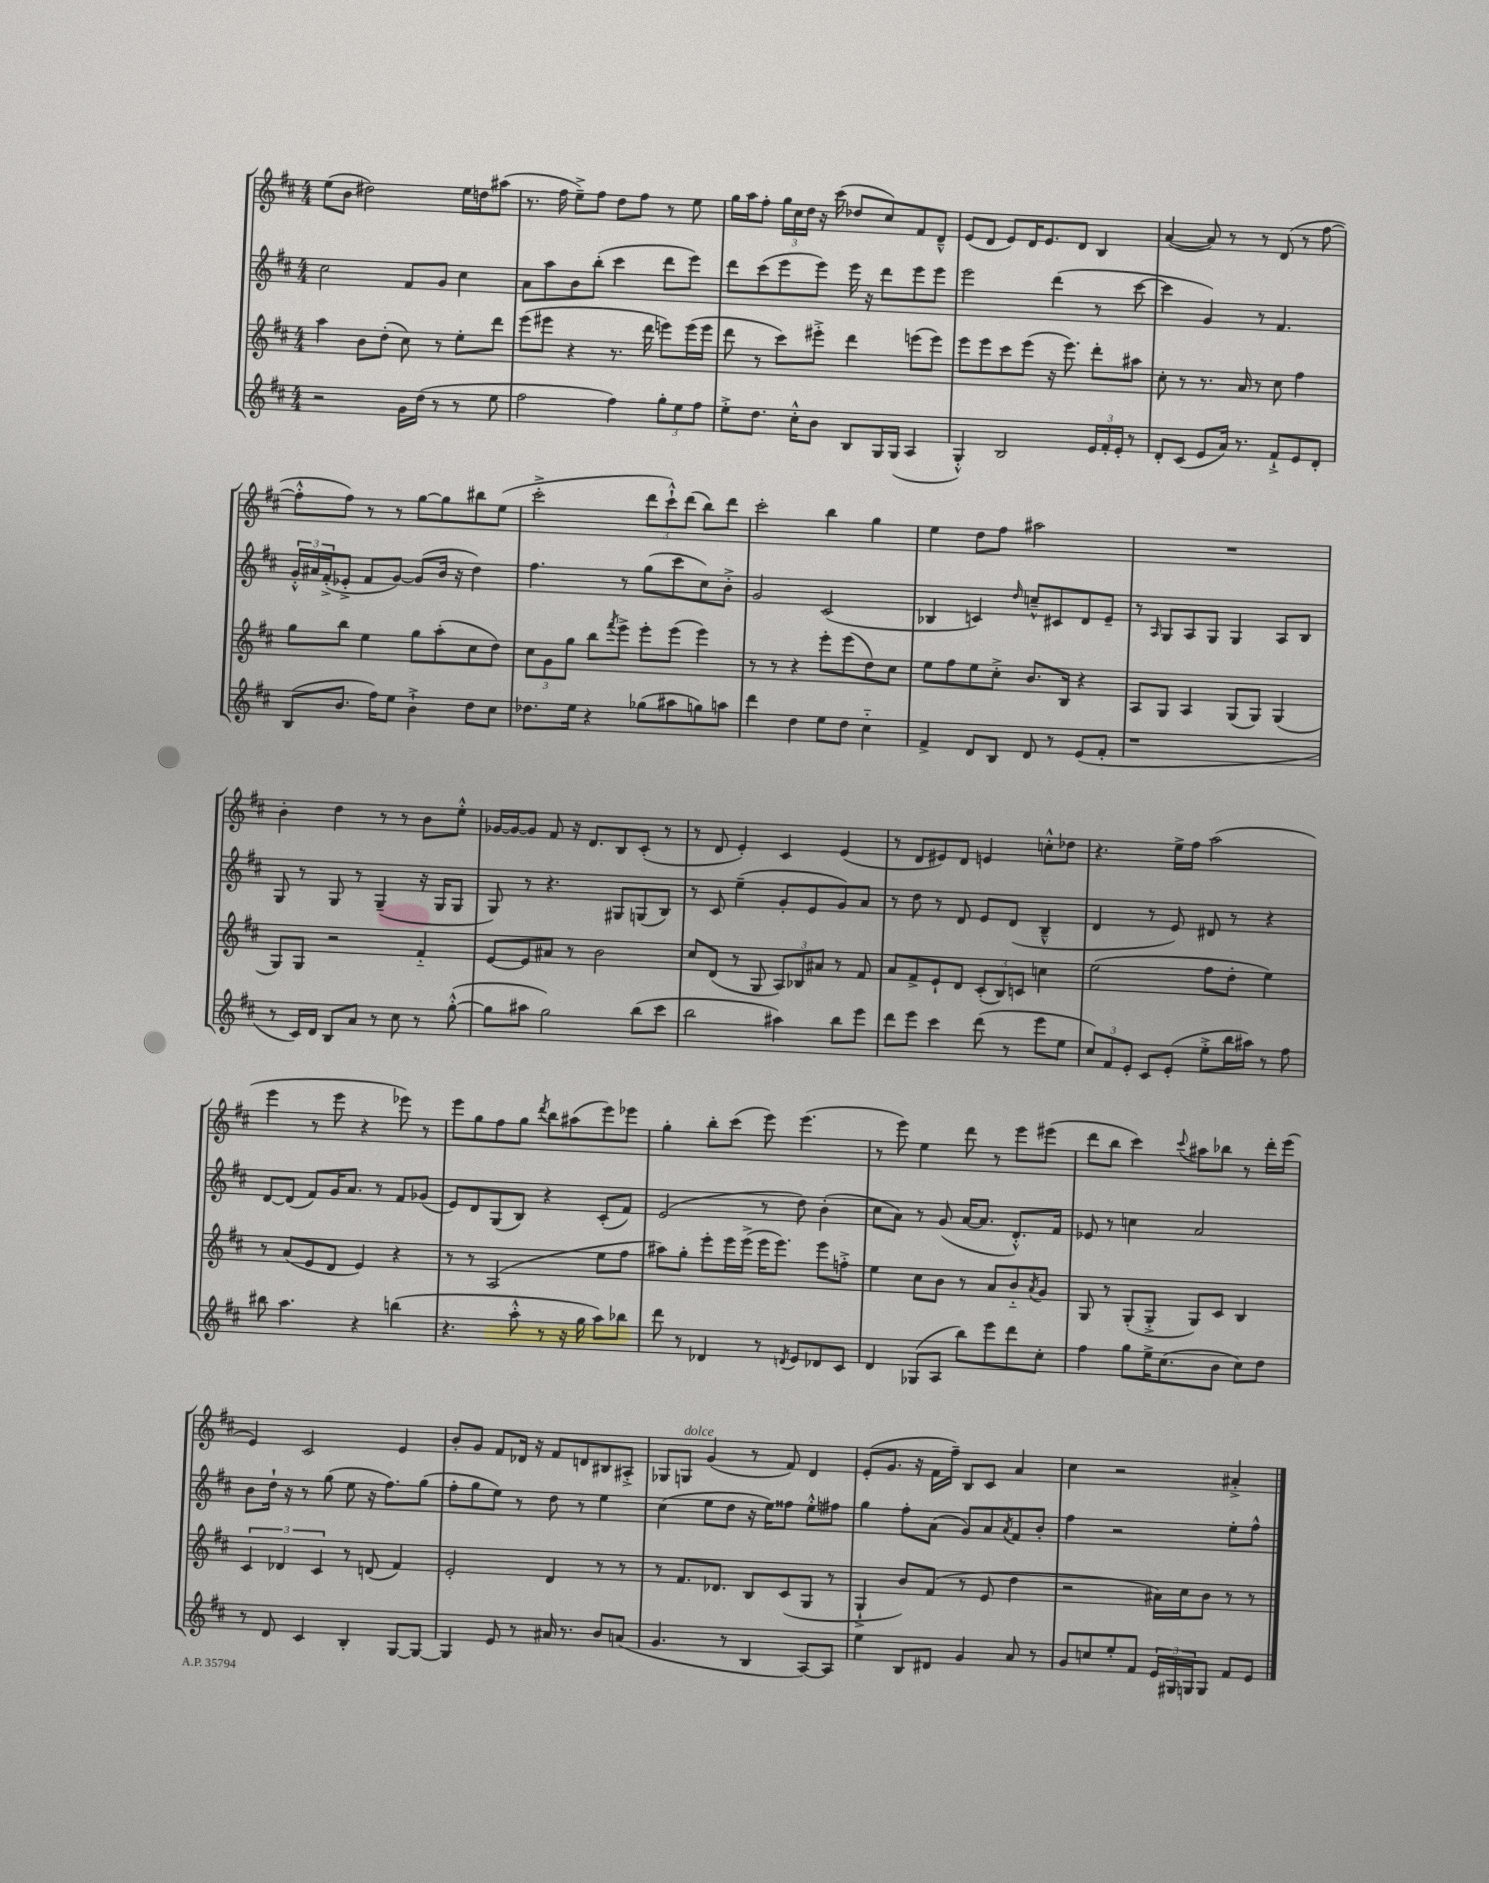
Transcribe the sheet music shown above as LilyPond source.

<<
\new StaffGroup <<
\new Staff = "s0" {
    \clef treble \key d \major \numericTimeSignature \time 4/4
    e''8( b'8 dis''2) e''16 d''16 ais''8( |
    r8. fis''16 e''8--->) fis''8 d''8 fis''8 r8 e''8 |
    g''16 a''16 fis''8-. \tuplet 3/2 { g''16 cis''16 d''16 } r16 cis'''16( des''8 cis''8) fis'8 d'8---^ |
    e'8( d'8 e'8) d'16 e'8. d'8 b4 |
    a'4~( a'8) r8 r8 d'8( r8 fis''8~ |
    fis''8-.-^ fis''8) r8 r8 g''8~ g''8 bis''8 e''8( |
    cis'''2-.-> \tuplet 3/2 { d'''8 cis'''8-!-^) d'''8( } b''8) d'''8 |
    cis'''2-. b''4 g''4 |
    e''4 d''8 fis''8 ais''2 |
    R1 |
    b'4-. d''4 r8 r8 b'8 e''8-.-^ |
    ges'16~ ges'16~ ges'8 fis'8 r16 d'8. b8 cis'8-.( r8 |
    r8 d'8 e'4-.) cis'4 e'4( |
    r8 d'8 eis'8) d'8 e'4 c''8-.-^ des''8 |
    r4. e''16-> fis''16 a''2( |
    e'''4 r8 e'''8 r4 ees'''8) r8 |
    e'''8 g''8 fis''8 g''8 \acciaccatura { d'''8 } b''8 ais''8( e'''8) ees'''8 |
    g''4-. b''8-. cis'''8( e'''8) e'''4.( |
    r8 e'''8) e''4 d'''8 r8 e'''8 eis'''8( |
    d'''8 b''8 cis'''4) \appoggiatura { cis'''8 } ais''8 bes''8 r8 d'''16-. e'''16( |
    e'4) cis'2 e'4 |
    b'8-. g'8 fis'8 des'16 r16 fis'8 d'8 bis8 ais8-.-> |
    ges8 g8^\markup { \italic "dolce" } g'4( r8 fis'8) d'4 |
    e'8-.( g'8. r16 fis'16 fis''16--) b8 cis'8 a'4 |
    cis''4 r2 ais'4-.-> \bar "|." |
}
\new Staff = "s1" {
    \clef treble \key d \major \numericTimeSignature \time 4/4
    cis''2 fis'8 g'8 cis''4 |
    a'8 a''8 b'8 b''8-.( cis'''4 d'''8 e'''8) |
    d'''8 cis'''8( e'''8 e'''8) e'''16 r16 d'''8 e'''8 e'''8 |
    e'''2 d'''4( r8 cis'''8~ |
    cis'''4 g'4) r8 fis'4. |
    \tuplet 3/2 { g'16-.-^ ais'16 fis'16-.->( } ees'8-.-> fis'8 g'8~) g'8( b'16 r16 d''4) |
    fis''4. r8 g''8( cis'''8 cis''8) b'8-.-> |
    g'2 cis'2( |
    bes4 c'4) \grace { d''16 } c''8---^ cis'8 d'8 e'8-- |
    r8 \grace { a16 } g8 a8 g8 g4 a8 b8 |
    g8 r8 g8 r8 g4--( r16 g16 g8 |
    g8) r8 r4. gis8 g8( b8) |
    r8 cis'8 e''4--( g'8-. e'8 g'8) a'8 |
    r8 d''8 r8 d'8 e'8 d'8( b4---^ |
    d'4 r8 e'8) dis'8 r8 r4 |
    d'8~ d'8( fis'8) g'16 a'8. r8 fis'8 ges'8( |
    e'8) d'8 g8( b8) r4 cis'8-.( fis'8) |
    e'2( r8 d''8) b'4-.( |
    cis''8 a'8) r8 g'8( a'16~ a'8. d'8.-.-^) fis'16 |
    ees'8 r8 c''4 a'2 |
    b'8 d''16-! r16 r8 g''8( e''8 r16 fis''8.) g''8( |
    fis''8-. g''8 e''8) r8 d''8 r8 e''4 |
    cis''4( e''8 d''8 r16 e''16) fisis''8 e''8-.-^ fis''8 |
    g''4 fis''8-. a'8( g'8) a'8 \acciaccatura { a'8 } fis'8 b'8-. |
    fis''4 r2 e''8-. fis''8-^ \bar "|." |
}
\new Staff = "s2" {
    \clef treble \key d \major \numericTimeSignature \time 4/4
    a''4 b'8 d''8-.( cis''8) r8 e''8-. d'''8 |
    e'''8( eis'''8 r4 r8. d'''16 e'''8) e'''16( e'''16 |
    d'''8 r8 cis'''8) eis'''8-.-> d'''4 e'''8( e'''8) |
    e'''8 e'''8 cis'''8 e'''8( r16 e'''8.) d'''8-. ais''8 |
    cis''8-. r8 r8. a'16 r8 cis''8 fis''4 |
    g''8 b''8 e''4 g''8 a''8-.( cis''8 d''8) |
    \tuplet 3/2 { cis''8 g'8 g''8 } b''8 \acciaccatura { fis'''8 } e'''8-> e'''8-. e'''8( e'''4) |
    r8 r8 r4 e'''8-. e'''8( d''8) cis''8 |
    e''8 fis''8 e''8 cis''8-.-> b'8. b16 r4 |
    a8 g8 a4 g8( g8) g4( |
    g8) g8 r2 fis'4-_ |
    e'8~ e'8 ais'8 r8 b'2 |
    cis''8 d'8( r8 g8 \tuplet 3/2 { a8) bes8 ais'8 } r8 fis'8 |
    a'8 fis'8-> e'8-! d'8 \tuplet 3/2 { cis'8-.( b8) c'8 } c''4 |
    e''2( fis''8 d''8-. e''4) |
    r8 a'8( e'8 d'8 e'4) r4 |
    r8 r8 a2( e''8 fis''8 |
    ais''8) g''8-. e'''8-. e'''16 e'''16->( e'''16 e'''8.) e'''8 f''8-.-> |
    e''4 cis''8 b'8 r8 a'8 b'8-_ \acciaccatura { a'8 } g'8 |
    g8 r8 g8-.( g8-.-> g8) cis'8 b4 |
    \tuplet 3/2 { cis'4 des'4 cis'4 } r8 d'8( fis'4) |
    e'2-. d'4 r8 r8 |
    r8 fis'8. des'8. b8 cis'8( g8 r8 |
    g4-!-> b'8) fis'8( r8 e'8 d''4 |
    r2 ais'16) cis''16 b'8 r8 r8 \bar "|." |
}
\new Staff = "s3" {
    \clef treble \key d \major \numericTimeSignature \time 4/4
    r2 g'16 d''16( r8 r8 e''8 |
    fis''2 fis''4) \tuplet 3/2 { g''8-. e''8 fis''8 } |
    e''8-.-> d''8. cis''16-.-^ b'8 b8 g16 g16( a4 |
    g4-.-^) b2 \tuplet 3/2 { e'16 fis'16-. e'16-. } r8 |
    d'8-. cis'8( e'8 a'16) r8. fis'8-!-> e'8 d'8-. |
    b8( b'8. fis''16) e''8 b'4-!-> d''8 cis''8 |
    des''8. e''16 r4 ges''8( ais''8 g''8) a''8 |
    d'''4 d''4 e''8 d''8 cis''4-_ |
    fis'4-> d'8 b8 d'8 r8 e'8( fis'8-. |
    r1 |
    r8 cis'16) d'16 b8 a'8 r8 cis''8 r8 g''8~-.-^( |
    g''8 ais''8 g''2) b''8( cis'''8 |
    b''2 ais''4) b''8 e'''8 |
    d'''8 e'''8 cis'''4 d'''8( r8 e'''8 e''8 |
    \tuplet 3/2 { cis''8) fis'8 e'8-. } cis'8 e'8-.( e''8-.-> b''16 ais''16) r8 fis''8 |
    bis''8 a''4. r4 b''4( |
    r4. a''8-.-^ r8 r16 g''16 a''8) bes''8 |
    d'''8 r8 des'4 r8 \acciaccatura { d'8 } e'8 des'8 cis'8 |
    d'4 ges8( a8 b''8) e'''8 d'''8 cis''8-. |
    fis''4 g''8 e''16-> cis''8.( b'8 cis''8) d''8 |
    r8 d'8 cis'4 b4-. g8~ g8~ |
    g4 e'8 r8 ais'16 r8. b'8 a'8( |
    g'4. r8 b4 a8~) a8 |
    e''4 b8 dis'8 g'4 a'8 r8 |
    g'8 c''8 e''8-. fis'8 \tuplet 3/2 { e'16 gis16 g16 } g8 fis'8 e'8 \bar "|." |
}
>>
>>
\layout { \context { \Score \remove "Bar_number_engraver" } }
